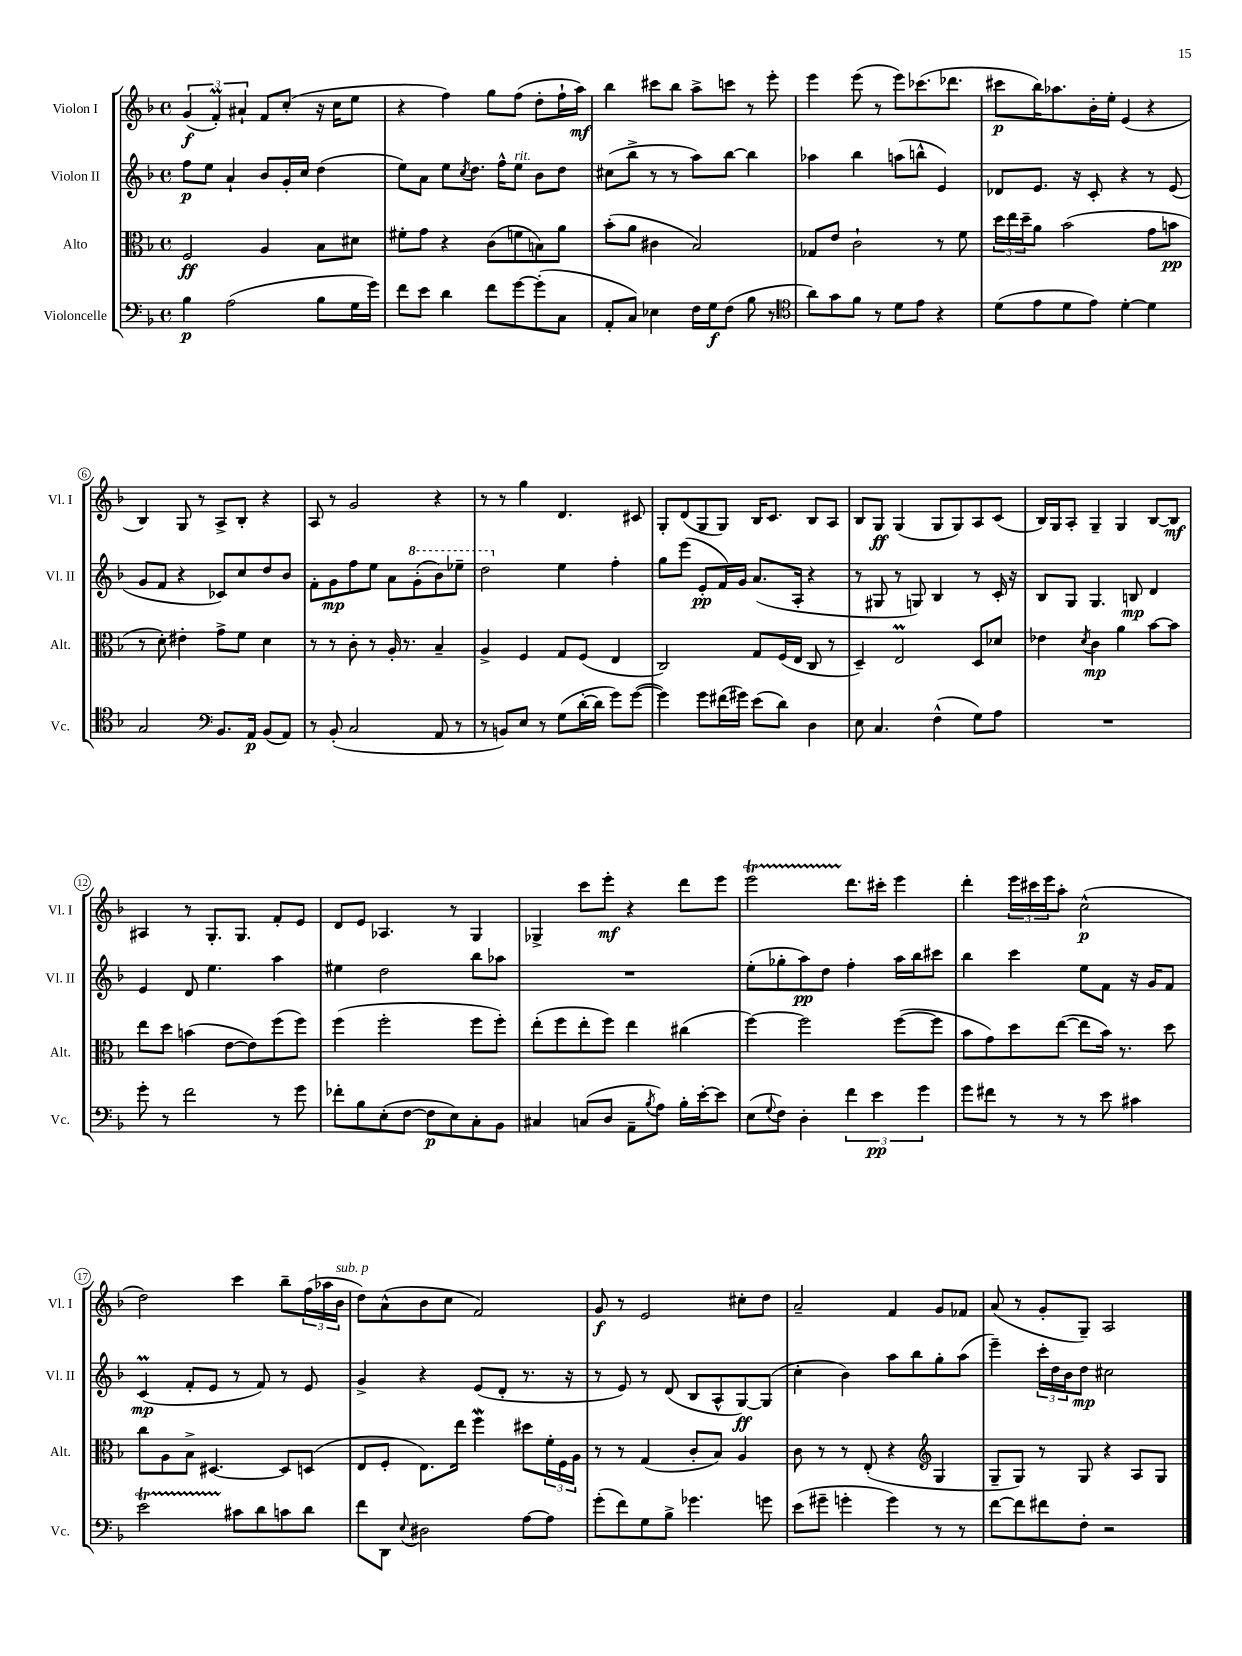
<<
\new StaffGroup <<
\new Staff = "s0" \with { instrumentName = "Violon I" shortInstrumentName = "Vl. I" } {
    \clef treble \key f \major \defaultTimeSignature \time 4/4
    \tuplet 3/2 { g'4\f( f'4-.\prall) ais'4-! } f'8 c''8-.( r16 c''16 e''8 |
    r4 f''4) g''8 f''8( d''8-. f''16-! a''16\mf) |
    bes''4 cis'''8 bes''8 a''8-> c'''8 r8 e'''8-. |
    e'''4 e'''8( r8 e'''8) ces'''8.( des'''8. |
    cis'''8\p bes''16) aes''8. bes'16-. e''16-. e'4( r4 |
    bes4) g8 r8 a8-> bes8-. r4 |
    a8 r8 g'2 r4 |
    r8 r8 g''4 d'4. cis'8 |
    g8-. d'8( g8 g8) bes16 c'8. bes8 a8 |
    bes8 g8\ff g4( g8 g8) a8 c'8( |
    bes16) g16 a8-. g4-- g4 bes8~ bes8\mf |
    ais4 r8 g8.-. g8. f'8-. e'8 |
    d'8 e'8 aes4. r8 g4 |
    ges4-> c'''8 e'''8-.\mf r4 d'''8 e'''8 |
    e'''2\startTrillSpan d'''8.\stopTrillSpan cis'''16-. e'''4 |
    d'''4-. \tuplet 3/2 { e'''16 cis'''16 e'''16 } a''8-. c''2-^\p( |
    d''2) c'''4 bes''8-- \tuplet 3/2 { f''16( aes''16 bes'16^\markup { \italic "sub. p" } } |
    d''8) a'8-^( bes'8 c''8 f'2) |
    g'8\f r8 e'2 cis''8-. d''8 |
    a'2-- f'4 g'8 fes'8 |
    a'8( r8 g'8-. g8--) a2 \bar "|." |
}
\new Staff = "s1" \with { instrumentName = "Violon II" shortInstrumentName = "Vl. II" } {
    \clef treble \key f \major \defaultTimeSignature \time 4/4
    f''8\p e''8 a'4-! bes'8 g'16-. c''16 d''4( |
    e''8) a'8 e''8 \acciaccatura { c''8 } d''8. f''16-^ e''8^\markup { \italic "rit." } bes'8 d''8 |
    cis''8( bes''8-> r8 r8 a''8) bes''8~ bes''4 |
    aes''4 bes''4 a''8( b''8-^ e'4) |
    des'8 e'8. r16 c'8-. r4 r8 e'8( |
    g'8 f'8 r4 ces'8) c''8 d''8 bes'8 |
    f'8-. g'8\mp f''8 e''8 a'8 \ottava #1 g''8-.( bes''8) ees'''8-- |
    d'''2 \ottava #0 e''4 f''4-. |
    g''8 e'''8( e'8-.\pp f'16) g'16 a'8.( a16-. r4 |
    r8 gis8 r8 g8) bes4 r8 c'16-. r16 |
    bes8 g8 g4. b8\mp d'4 |
    e'4 d'8 e''4. a''4 |
    eis''4 d''2 bes''8 aes''8 |
    R1 |
    e''8-.( ges''8-. a''8\pp) d''8 f''4-. a''16 bes''16 cis'''8 |
    bes''4 c'''4 e''8 f'8 r16 g'16 f'8 |
    c'4\prall\mp( f'8-. e'8 r8 f'8) r8 e'8 |
    g'4-> r4 e'8( d'8-. r8. r16 |
    r8 e'8) r8 d'8( bes8 a8-^ g8~\ff) g8( |
    c''4-. bes'4) a''8 bes''8 g''8-. a''8( |
    e'''4--) \tuplet 3/2 { c'''16-. d''16 bes'16 } d''8\mp cis''2 \bar "|." |
}
\new Staff = "s2" \with { instrumentName = "Alto" shortInstrumentName = "Alt." } {
    \clef alto \key f \major \defaultTimeSignature \time 4/4
    f2\ff a4 bes8 dis'8 |
    fis'8-. g'8 r4 c'8( f'8 b8) a'8 |
    bes'8-.( a'8 cis'4 bes2) |
    ges8 e'8 c'2-! r8 f'8 |
    \tuplet 3/2 { d''16 e''16 d''16-- } a'8 bes'2( g'8 b'8\pp |
    r8 d'8-.) eis'4-. g'8-> f'8 d'4 |
    r8 r8 c'8-. r8 a16-. r8. bes4-- |
    a4-> f4 g8 f8( e4 |
    c2) g8 f16( e16 c8 r8 |
    d4--) e2\prall d8 des'8 |
    ees'4 \acciaccatura { d'8 } c'4\mp a'4 bes'8~ bes'8 |
    e''8 d''8 b'4( e'8~ e'8) f''8( f''8) |
    f''4( f''2-. f''8 f''8-.) |
    e''8-.( f''8 e''8-. f''8) e''4 cis''4( |
    f''4~) f''2 f''8~( f''8 |
    bes'8 g'8) d''8 e''8~( e''8 bes'16) r8. d''8 |
    c''8 a8 bes8-> dis4.~ dis8 d8( |
    e8 f8-. e8.) e''16 f''4\mordent dis''8 \tuplet 3/2 { f'16-. f16 a16 } |
    r8 r8 g4( c'8-. bes8) a4 |
    c'8 r8 r8 e8-.( r4 \clef treble g4 |
    g8-- g8) r8 g8 r4 a8 g8 \bar "|." |
}
\new Staff = "s3" \with { instrumentName = "Violoncelle" shortInstrumentName = "Vc." } {
    \clef bass \key f \major \defaultTimeSignature \time 4/4
    bes4\p a2( bes8 g16 g'16) |
    f'8 e'8 d'4 f'8 g'8~ g'8-.( c8 |
    a,8-. c8) ees4 f16 g16\f f8( bes8 r8 |
    \clef tenor a'8) g'8 f'8 r8 d'8 e'8 r4 |
    d'8( e'8 d'8 e'8) d'4~-. d'4 |
    g2 \clef bass bes,8. a,16\p bes,8( a,8) |
    r8 bes,8-.( c2 a,8 r8 |
    r8 b,8) e8 r8 g8( d'16~-. d'16 g'8) g'8~( |
    g'4) g'8 fis'16( gis'16) e'8( d'8) d4 |
    e8 c4. f4-^( g8) a8 |
    R1 |
    g'8-. r8 f'2 r8 g'8 |
    fes'8-. bes8 e8-.( f8~ f8\p e8) c8-. bes,8 |
    cis4 c8( d8 a,8-- \acciaccatura { bes8 } a8) bes16-. e'16~-. e'8 |
    e8( \appoggiatura { g8 } f8) d4-. \tuplet 3/2 { f'4 e'4\pp g'4 } |
    g'8 fis'8 r8 r8 r8 e'8 cis'4 |
    e'2\startTrillSpan cis'8\stopTrillSpan d'8 c'8 d'8 |
    f'8 d,8 \appoggiatura { e8 } dis2 a8~ a8 |
    g'8-.( f'8) g8 bes8-> ges'4. g'8 |
    e'8( gis'8-- g'4-. g'4) r8 r8 |
    f'8~ f'8 fis'8 f8-. r2 \bar "|." |
}
>>
>>
\layout { \context { \Score \override BarNumber.stencil = #(make-stencil-circler 0.1 0.3 ly:text-interface::print) } }
